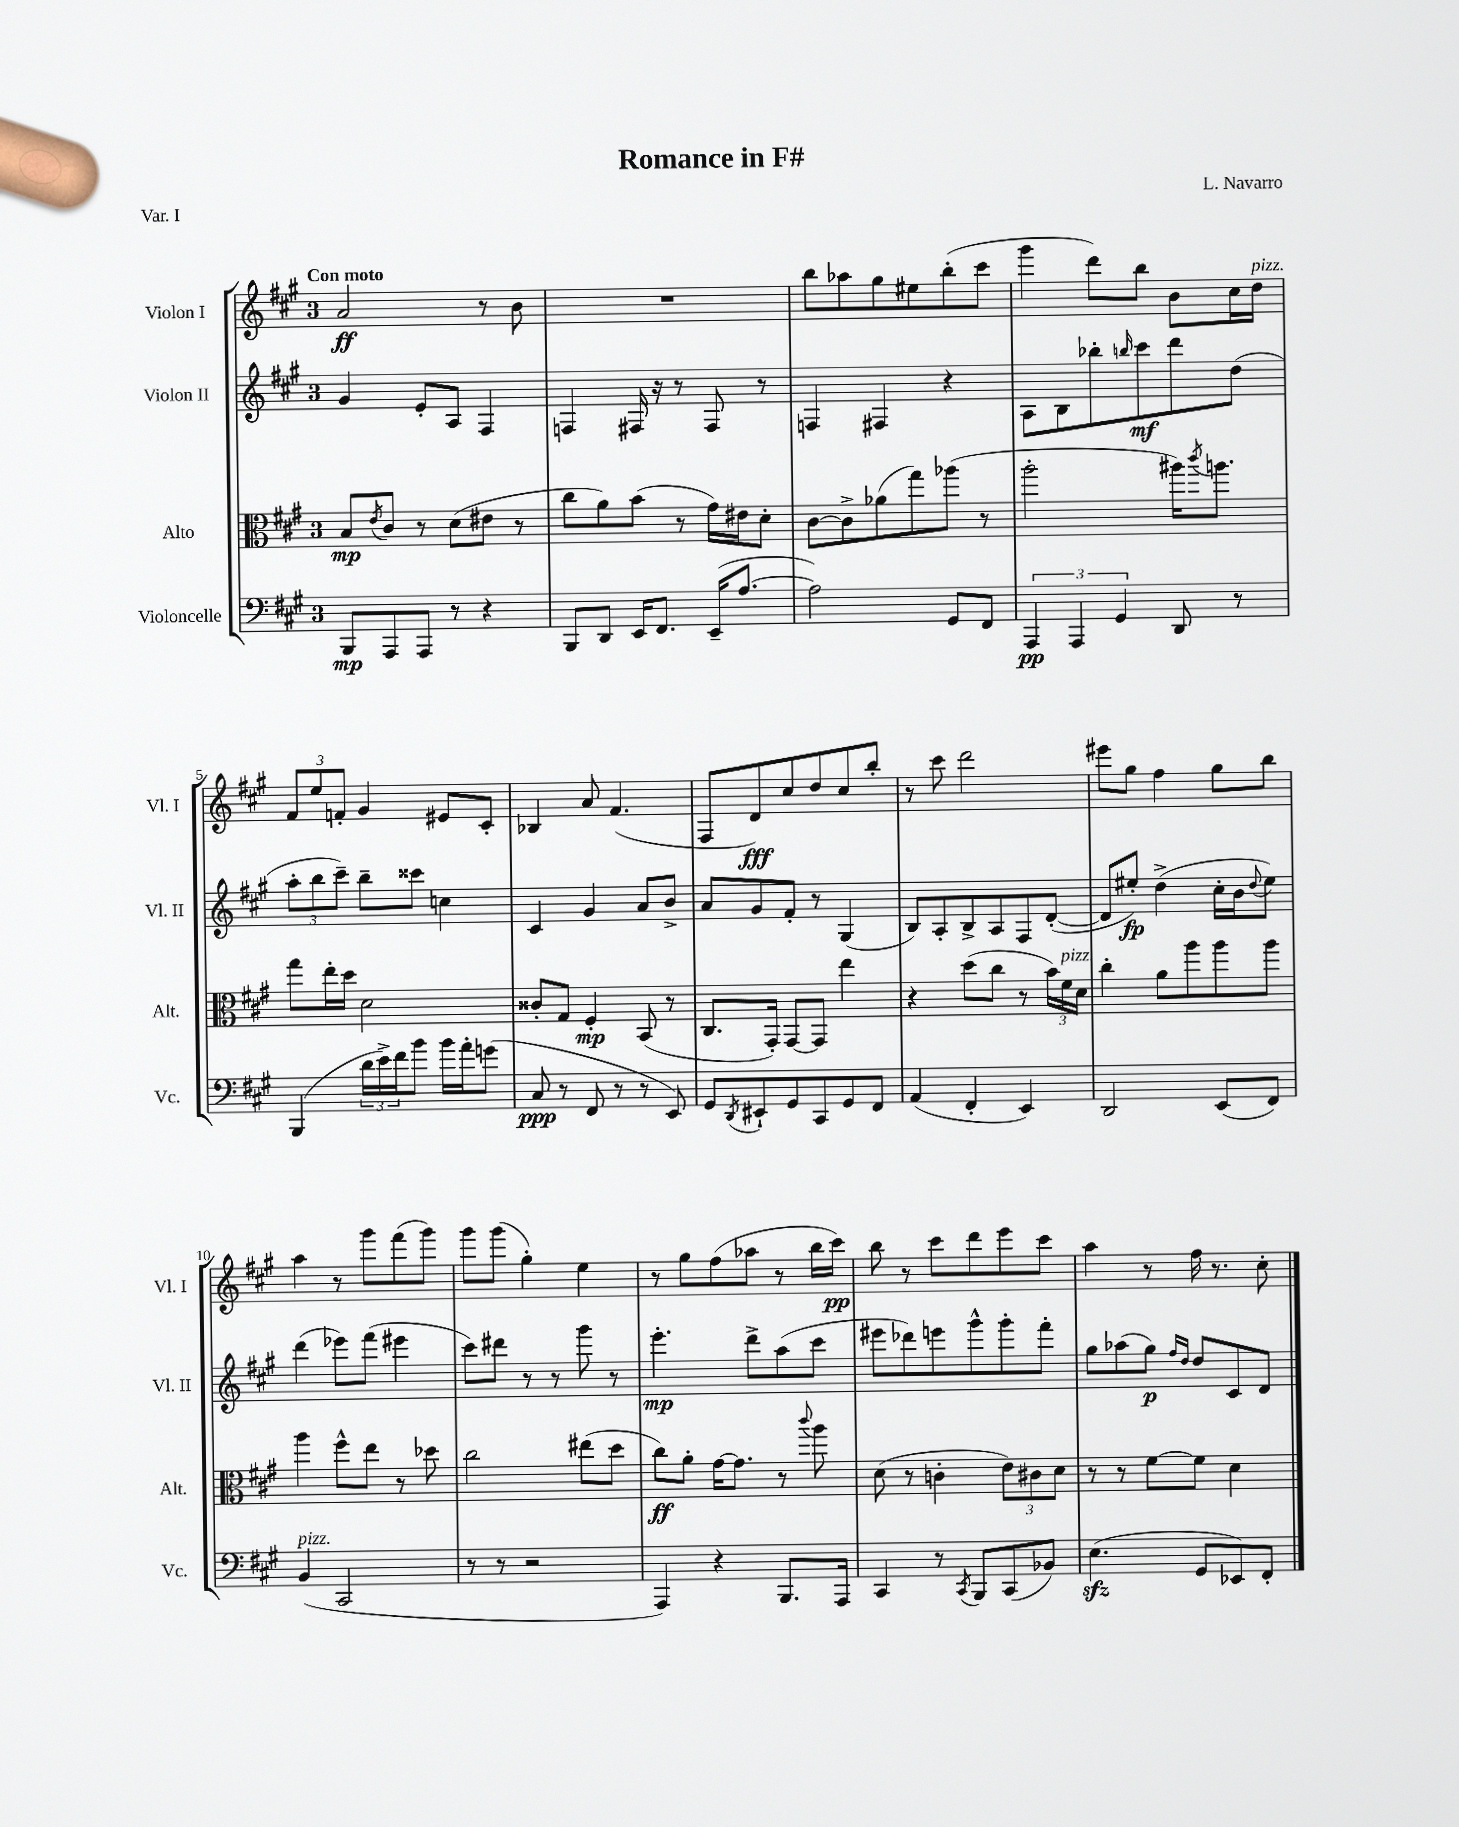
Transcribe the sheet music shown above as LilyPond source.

\header { title = "Romance in F#" composer = "L. Navarro" piece = "Var. I" }
<<
\new StaffGroup <<
\new Staff = "s0" \with { instrumentName = "Violon I" shortInstrumentName = "Vl. I" } {
    \clef treble \key a \major \once \override Staff.TimeSignature.style = #'single-digit \time 3/4 \tempo "Con moto"
    a'2\ff r8 b'8 |
    R2. |
    b''8 aes''8 gis''8 eis''8 b''8-.( cis'''8 |
    gis'''4 d'''8) b''8 b'8 cis''16 d''16^\markup { \italic "pizz." } |
    \tuplet 3/2 { fis'8 e''8 f'8-. } gis'4 eis'8 cis'8-. |
    bes4 a'8 fis'4.( |
    fis8 d'8\fff) cis''8 d''8 cis''8 b''8-. |
    r8 cis'''8 d'''2 |
    eis'''8 gis''8 fis''4 gis''8 b''8 |
    a''4 r8 gis'''8 fis'''8( gis'''8) |
    gis'''8 gis'''8( gis''4-.) e''4 |
    r8 gis''8 fis''8( aes''8 r8 b''16 cis'''16\pp) |
    b''8 r8 cis'''8 d'''8 e'''8 cis'''8 |
    a''4 r8 fis''16 r8. cis''8-. \bar "|." |
}
\new Staff = "s1" \with { instrumentName = "Violon II" shortInstrumentName = "Vl. II" } {
    \clef treble \key a \major \once \override Staff.TimeSignature.style = #'single-digit \time 3/4
    gis'4 e'8-. a8 fis4 |
    f4 fis16 r16 r8 fis8 r8 |
    f4 fis4 r4 |
    a8 b8 bes''8-. \grace { b''16 } cis'''8\mf d'''8 d''8( |
    \tuplet 3/2 { a''8-. b''8 cis'''8--) } b''8-- cisis'''8 c''4 |
    cis'4 gis'4 a'8 b'8-> |
    a'8 gis'8 fis'8-. r8 gis4( |
    b8) a8-. b8-> a8 fis8 d'8~-.( |
    d'8 eis''8-.\fp) d''4->( cis''16-. b'16 \appoggiatura { d''8 } eis''8) |
    d'''4( ees'''8) fis'''8( eis'''4 |
    cis'''8) dis'''8 r8 r8 gis'''8 r8 |
    e'''4.-.\mp d'''8-> a''8( cis'''8 |
    eis'''8 des'''8) e'''8 gis'''8-^ gis'''8-. fis'''8-. |
    gis''8 aes''8( gis''8\p) \grace { fis''16 d''16 } d''8 cis'8 d'8 \bar "|." |
}
\new Staff = "s2" \with { instrumentName = "Alto" shortInstrumentName = "Alt." } {
    \clef alto \key a \major \once \override Staff.TimeSignature.style = #'single-digit \time 3/4
    b8\mp \acciaccatura { e'8 } cis'8 r8 d'8( eis'8 r8 |
    cis''8 a'8) b'8( r8 gis'16) eis'16 d'8-. |
    cis'8~ cis'8-> aes'8( gis''8) aes''8( r8 |
    a''2-. ais''16) \acciaccatura { cis'''8 } a''8. |
    gis''8 e''16-. d''16 d'2 |
    cisis'8-. gis8 fis4-.\mp b,8( r8 |
    cis8. gis,16-.) gis,8~ gis,8 e''4 |
    r4 d''8( cis''8 r8 \tuplet 3/2 { b'16) fis'16^\markup { \italic "pizz." } d'16 } |
    cis''4-. a'8 a''8 a''8 a''8 |
    a''4 fis''8-^ e''8 r8 des''8 |
    cis''2 eis''8( d''8 |
    cis''8\ff) a'8-. gis'16~ gis'8. r8 \appoggiatura { cis'''8 } a''8 |
    d'8( r8 c'4-. \tuplet 3/2 { e'8) cis'8 d'8 } |
    r8 r8 fis'8~ fis'8 d'4 \bar "|." |
}
\new Staff = "s3" \with { instrumentName = "Violoncelle" shortInstrumentName = "Vc." } {
    \clef bass \key a \major \once \override Staff.TimeSignature.style = #'single-digit \time 3/4
    b,,8\mp a,,8 a,,8 r8 r4 |
    b,,8 d,8 e,16 fis,8. e,16--( a8.~ |
    a2) gis,8 fis,8 |
    \tuplet 3/2 { a,,4\pp a,,4 gis,4 } d,8 r8 |
    b,,4( \tuplet 3/2 { d'16 e'16->) fis'16 } b'8 b'16 a'16-. g'8( |
    cis8\ppp r8 fis,8 r8 r8 e,8) |
    gis,8 \acciaccatura { d,8 } eis,8-! gis,8 cis,8 gis,8 fis,8 |
    a,4( fis,4-. e,4) |
    d,2 e,8( fis,8) |
    b,4^\markup { \italic "pizz." }( cis,2 |
    r8 r8 r2 |
    a,,4) r4 b,,8. a,,16 |
    cis,4 r8 \acciaccatura { cis,8 } b,,8 cis,8( bes,8) |
    e4.\sfz( gis,8 ees,8) fis,8-. \bar "|." |
}
>>
>>
